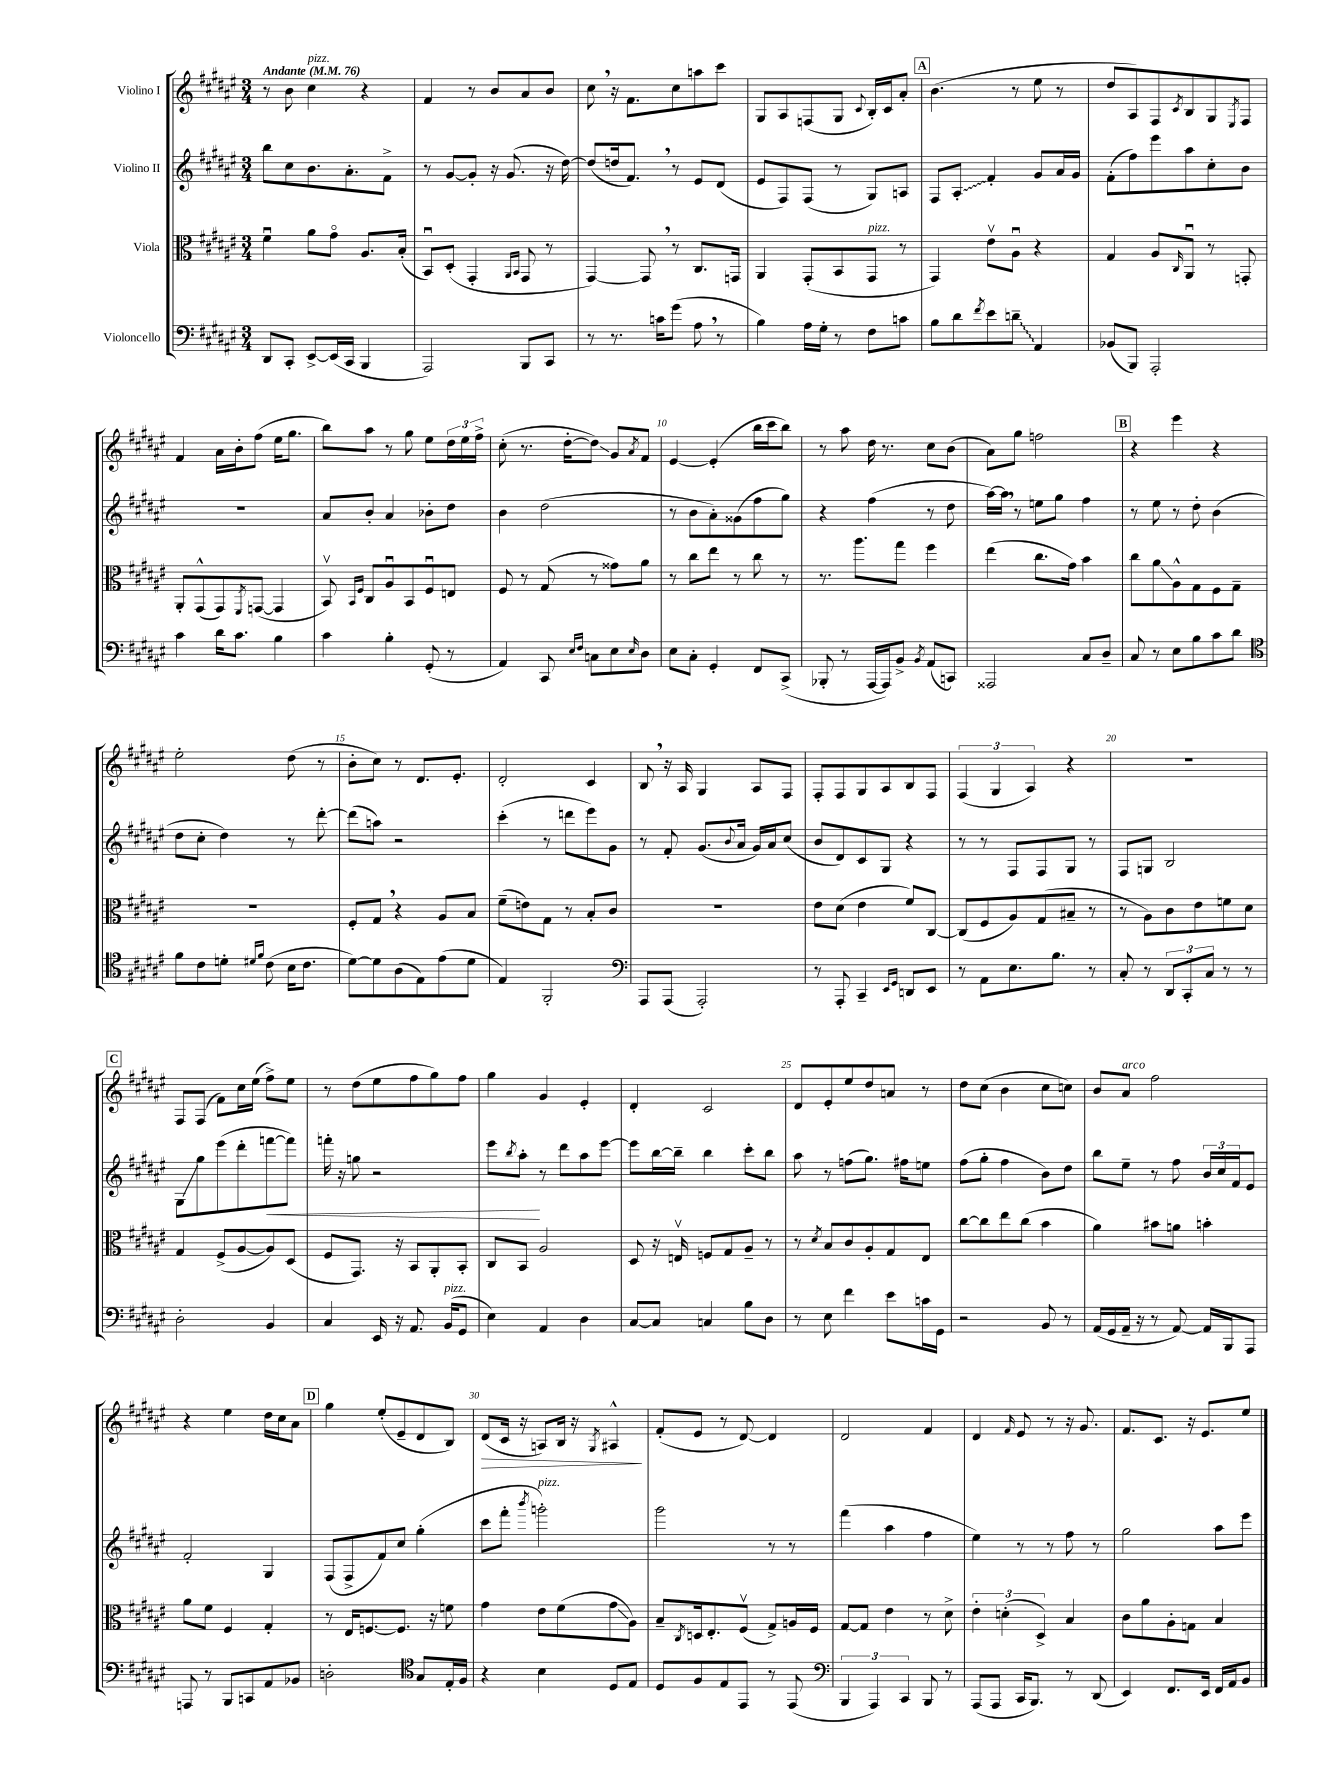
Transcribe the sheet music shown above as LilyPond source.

<<
\new StaffGroup <<
\new Staff = "s0" \with { instrumentName = "Violino I" } {
    \clef treble \key fis \major \numericTimeSignature \time 3/4 \tempo "Andante" 4 = 76
    r8 b'8 cis''4^\markup { \italic "pizz." } r4 |
    fis'4 r8 b'8 ais'8 b'8 |
    cis''8 \breathe r16 fis'8. cis''8 a''8 cis'''8 |
    gis8 ais8 f8( gis8 \appoggiatura { cis'8 } b16-.) cis'16 ais'8-. |
    \mark \markup { \box "A" } b'4.( r8 eis''8 r8 |
    dis''8 ais8) fis8 \acciaccatura { cis'8 } b8 gis8 \acciaccatura { eis8 } fis8 |
    fis'4 ais'16 b'16-. fis''8( eis''16 gis''8. |
    b''8) ais''8 r8 gis''8 eis''8 \tuplet 3/2 { dis''16 eis''16 fis''16-> } |
    cis''8-.( r8. dis''16~-. dis''8\glissando) gis'8 \acciaccatura { ais'8 } fis'8 |
    eis'4~ eis'4-.( b''16 cis'''16 b''8) |
    r8 ais''8 dis''16 r8. cis''8 b'8( |
    ais'8) gis''8 f''2 |
    \mark \markup { \box "B" } r4 eis'''4 r4 |
    eis''2-. dis''8( r8 |
    b'8-. cis''8) r8 dis'8. eis'8.-. |
    dis'2-. cis'4 |
    b8 \breathe r16 ais16 gis4 ais8 fis8 |
    fis8-. fis8 gis8 ais8 b8 fis8 |
    \tuplet 3/2 { fis4( gis4 ais4) } r4 |
    R2. |
    \mark \markup { \box "C" } fis8 fis8( fis'8) cis''16 eis''16( fis''8->) eis''8 |
    r8 dis''8( eis''8 fis''8 gis''8) fis''8 |
    gis''4 gis'4 eis'4-. |
    dis'4-. cis'2 |
    dis'8 eis'8-. eis''8 dis''8 a'8 r8 |
    dis''8 cis''8( b'4 cis''8 c''8) |
    b'8 ais'8^\markup { \italic "arco" } fis''2 |
    r4 eis''4 dis''16 cis''16 ais'8 |
    \mark \markup { \box "D" } gis''4 eis''8-.( eis'8-- dis'8 b8) |
    dis'8\>( cis'16 r16 a8) b16 r16 \acciaccatura { gis8 } ais4-^\! |
    fis'8-.( eis'8 r8 dis'8~) dis'4 |
    dis'2 fis'4 |
    dis'4 \grace { fis'16 } eis'8 r8 r16 gis'8. |
    fis'8. cis'8. r16 eis'8. eis''8 \bar "|." |
}
\new Staff = "s1" \with { instrumentName = "Violino II" } {
    \clef treble \key fis \major \numericTimeSignature \time 3/4
    b''8 cis''8 b'8. ais'8.-. fis'8-> |
    r8 gis'8~ gis'8-. r16 gis'8.( r16 dis''16~) |
    dis''8( d''16 fis'8.) \breathe r8 eis'8 dis'8( |
    eis'8 fis8) fis8( r8 gis8) a8 |
    \mark \markup { \box "A" } fis8 \once \override Glissando.style = #'zigzag ais8-.\glissando fis'4-. gis'8 ais'16 gis'16 |
    fis'8-.( fis''8) eis'''8 ais''8 cis''8-. b'8 |
    R2. |
    ais'8 b'8-. ais'4 bes'8-. dis''8 |
    b'4 dis''2( |
    r8 b'8 ais'8-.) gisis'8( fis''8 gis''8) |
    r4 fis''4( r8 dis''8 |
    ais''16~) ais''16 \breathe r8 e''8 gis''8 fis''4 |
    \mark \markup { \box "B" } r8 eis''8 r8 dis''8-. b'4( |
    dis''8 cis''8-. dis''4) r8 dis'''8~-. |
    dis'''8( a''8) r2 |
    cis'''4-.( r8 d'''8 eis'''8) gis'8 |
    r8 fis'8-. gis'8.( \appoggiatura { b'8 } ais'16 gis'16) ais'16 cis''8( |
    b'8 dis'8) cis'8 gis8 r4 |
    r8 r8 fis8 fis8 gis8 r8 |
    fis8 g8 b2 |
    \mark \markup { \box "C" } gis8\glissando gis''8 eis'''8( dis'''8-. f'''8~\< f'''8) |
    f'''16-. r16 g''8 r2 |
    eis'''8 \acciaccatura { b''8 } ais''8-.\! r8 dis'''8 ais''8 eis'''8~ |
    eis'''8 b''16~ b''16-- b''4 cis'''8-. b''8 |
    ais''8 r8 f''8( gis''8.) fis''16 e''8 |
    fis''8( gis''8-. fis''4 b'8) dis''8 |
    b''8 eis''8-- r8 fis''8 \tuplet 3/2 { b'16 cis''16 fis'16 } eis'8 |
    fis'2-. gis4 |
    \mark \markup { \box "D" } fis8( fis8-> fis'8) cis''8 gis''4-.( |
    cis'''8 fis'''8-. \acciaccatura { b'''8 } g'''2-.^\markup { \italic "pizz." }) |
    gis'''2 r8 r8 |
    fis'''4( ais''4 fis''4 |
    eis''4) r8 r8 fis''8 r8 |
    gis''2 ais''8 eis'''8 \bar "|." |
}
\new Staff = "s2" \with { instrumentName = "Viola" } {
    \clef alto \key fis \major \numericTimeSignature \time 3/4
    fis'4\downbow ais'8 gis'8\flageolet ais8. b16-.( |
    b,8\downbow) dis8-.( gis,4-. \grace { ais,16 b,16 } gis,8 r8 |
    gis,4~) gis,8 \breathe r8 cis8. g,16 |
    ais,4 gis,8-.( b,8 gis,8^\markup { \italic "pizz." } r8 |
    \mark \markup { \box "A" } gis,4) eis'8\upbow ais8\downbow r4 |
    gis4 ais8 \grace { cis16 } ais,8\downbow r8 g,8-. |
    ais,8-. gis,8-^( gis,8) \acciaccatura { fis,8 } g,8~( g,4 |
    b,8\upbow) \grace { b,16 fis16 } cis8 ais8\downbow b,8 fis8\downbow e8 |
    fis8 r8 gis8( r8 gisis'8) ais'8 |
    r8 cis''8 eis''8 r8 cis''8 r8 |
    r8. ais''8. gis''8 fis''4 |
    eis''4( cis''8. gis'16) b'4 |
    \mark \markup { \box "B" } cis''8 ais'8\glissando ais8-^ gis8 fis8 gis8-- |
    R2. |
    fis8-. gis8 \breathe r4 ais8 b8 |
    fis'8--( e'8) gis8 r8 b8-. cis'8 |
    R2. |
    eis'8 dis'8( eis'4 fis'8) cis8~ |
    cis8( fis8 ais8) gis8( bis8-- r8 |
    r8 ais8) cis'8 eis'8 f'8 dis'8 |
    \mark \markup { \box "C" } gis4 fis8->( ais8~ ais8) dis8( |
    fis8 gis,8.) r16 b,8 ais,8-. b,8-. |
    cis8 b,8 ais2 |
    dis8 r16 e16\upbow f8 gis8 ais8-- r8 |
    r8 \acciaccatura { dis'8 } b8 cis'8 ais8-. gis8 eis8 |
    cis''8~ cis''8 eis''8 cis''8( b'4 |
    ais'4) bis'8 a'8 b'4-. |
    ais'8 fis'8 fis4 gis4-. |
    \mark \markup { \box "D" } r8 eis16 f8.~ f8. r16 f'8 |
    gis'4 eis'8 fis'8( gis'8\glissando ais8) |
    b8-- \acciaccatura { cis8 } d16 eis8.-. fis8\upbow( gis8->) a16 fis16 |
    gis8~ gis8 eis'4 r8 dis'8-> |
    \tuplet 3/2 { eis'4-. d'4-.( dis4->) } b4 |
    cis'8 ais'8 ais8-. g8 b4 \bar "|." |
}
\new Staff = "s3" \with { instrumentName = "Violoncello" } {
    \clef bass \key fis \major \numericTimeSignature \time 3/4
    dis,8 cis,8-. eis,8~-> eis,16( cis,16 b,,4 |
    ais,,2) b,,8 cis,8 |
    r8 r8. c'16 gis'8( ais8 \breathe r8 |
    b4) ais16 gis16-. r8 fis8 c'8 |
    \mark \markup { \box "A" } b8 dis'8 \acciaccatura { fis'8 } eis'8 \once \override Glissando.style = #'zigzag d'8--\glissando ais,4 |
    bes,8( b,,8) ais,,2-. |
    cis'4 dis'16 cis'8. b4 |
    cis'4 b4-. gis,8-.( r8 |
    ais,4) cis,8 \grace { eis16 fis16 } c8 eis8 \grace { eis16 } dis8 |
    eis8 cis8-. gis,4-. fis,8 cis,8->( |
    bes,,8-. r8 ais,,16~ ais,,16) b,8-> \acciaccatura { b,8 } ais,8( c,8) |
    aisis,,2 cis8 dis8-- |
    \mark \markup { \box "B" } cis8 r8 eis8 b8 cis'8 dis'8 |
    \clef tenor fis'8 cis'8 d'8-. \grace { dis'16 fis'16 } cis'8( b16 cis'8. |
    dis'8~) dis'8 ais8( eis8) eis'8( dis'8 |
    eis4) fis,2-. |
    \clef bass ais,,8 ais,,8( ais,,2-.) |
    r8 ais,,8-. cis,4-- \grace { eis,16 gis,16 } d,8 eis,8 |
    r8 ais,8 eis8. b8. r8 |
    cis8-. r8 \tuplet 3/2 { dis,8 cis,8-. cis8 } r8 r8 |
    \mark \markup { \box "C" } dis2-. b,4 |
    cis4 eis,16 r16 ais,8. b,16^\markup { \italic "pizz." }( gis,8 |
    eis4) ais,4 dis4 |
    cis8~ cis8 c4 b8 dis8 |
    r8 eis8 fis'4 eis'8 c'16 gis,16 |
    r2 b,8 r8 |
    ais,16( gis,16 ais,16-- r16 r8 ais,8~) ais,16 b,,16 ais,,8 |
    a,,8 r8 b,,8 c,8 ais,8 bes,8 |
    \mark \markup { \box "D" } d2-. \clef tenor gis8 eis16-. fis16 |
    r4 b4 dis8 eis8 |
    dis8 fis8 eis8 eis,8 r8 eis,8( |
    \clef bass \tuplet 3/2 { b,,4 ais,,4) cis,4 } b,,8 r8 |
    ais,,8( ais,,8 cis,16 b,,8.) r8 dis,8( |
    eis,4) fis,8. eis,16 fis,16 ais,16 b,8 \bar "|." |
}
>>
>>
\layout { \context { \Score \override BarNumber.break-visibility = ##(#f #t #t) barNumberVisibility = #(every-nth-bar-number-visible 5) } }
